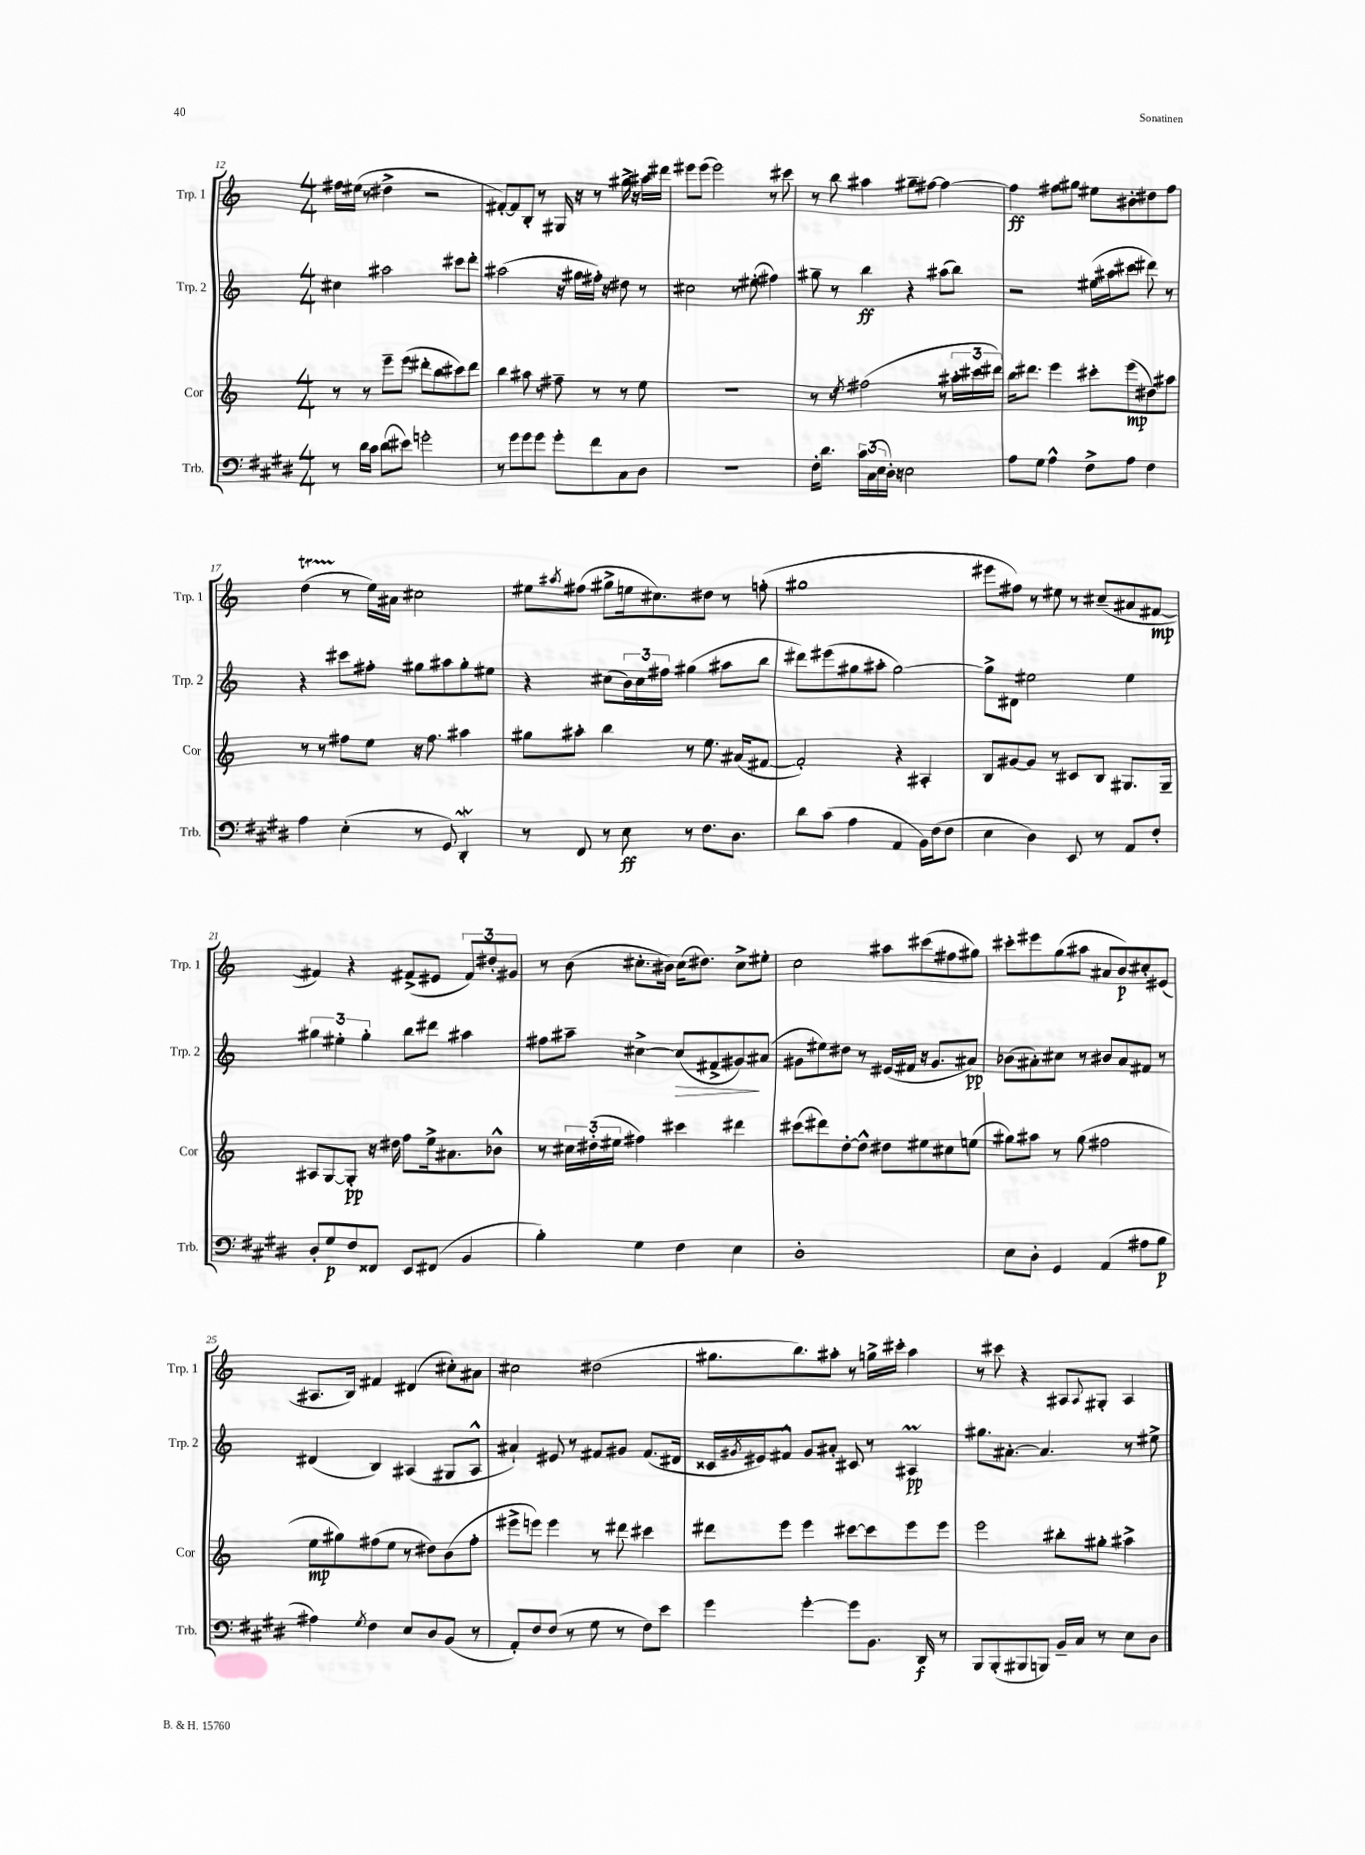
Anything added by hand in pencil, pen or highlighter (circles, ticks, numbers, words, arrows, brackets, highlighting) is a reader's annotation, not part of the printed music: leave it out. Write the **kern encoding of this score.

**kern	**dynam	**kern	**dynam	**kern	**dynam	**kern	**dynam
*part4	*part4	*part3	*part3	*part2	*part2	*part1	*part1
*staff4	*staff4	*staff3	*staff3	*staff2	*staff2	*staff1	*staff1
*I"Trb.	*	*I"Cor	*	*I"Trp. 2	*	*I"Trp. 1	*
*I'Trb.	*	*I'Cor	*	*I'Trp. 2	*	*I'Trp. 1	*
*clefF4	*	*clefG2	*	*clefG2	*	*clefG2	*
*k[f#c#g#d#]	*	*k[]	*	*k[]	*	*k[]	*
*M4/4	*	*M4/4	*	*M4/4	*	*M4/4	*
=12	=12	=12	=12	=12	=12	=12	=12
8r	.	8r	.	4cc#X\	.	16ff#X\LL	.
.	.	.	.	.	.	(16ee#X\JJ	.
16d#\LL	.	8r	.	.	.	8r	.
16c#\JJ	.	.	.	.	.	.	.
(8d#\L	.	8eee~\L	.	2aa#X\	.	4dd#X^\	.
8e#X\J)	.	(8eee\J	.	.	.	.	.
2gn'\	.	8ddd#X'\L	.	.	.	2r	.
.	.	8bb\	.	.	.	.	.
.	.	8ccc#X\)	.	8ccc#X\L	.	.	.
.	.	8ddd#\J	.	8ddd'\J	.	.	.
=13	=13	=13	=13	=13	=13	=13	=13
8r	.	4bb\	.	(2aa#X\	.	[8f#X'/L)	.
8g#\L	.	.	.	.	.	8f#/]	.
8g#\	.	8aa#X\	.	.	.	8B'/J	.
8g#\J	.	8r	.	.	.	8r	.
8g#'\L	.	8ff#X~\	.	16r	.	16G#X/	.
.	.	.	.	16gg#X\LL	.	16r	.
8f#\	.	8r	.	16ff#X'\JJ)	.	8r	.
.	.	.	.	16r	.	.	.
8C#\	.	8r	.	8dd#X\	.	16gg#X^\	.
.	.	.	.	.	.	16r	.
8D#\J	.	8ee\	.	8r	.	16aa#X\LL	.
.	.	.	.	.	.	16ddd#X\JJ	.
=14	=14	=14	=14	=14	=14	=14	=14
1r	.	1r	.	2cc#X\	.	8eee#X\L	.
.	.	.	.	.	.	(8eee#\J	.
.	.	.	.	.	.	2eee#\)	.
.	.	.	.	8r	.	.	.
.	.	.	.	(8ee#X'\	.	.	.
.	.	.	.	4ff#X\)	.	8r	.
.	.	.	.	.	.	8ccc#X\	.
=15	=15	=15	=15	=15	=15	=15	=15
16F#'\KL	.	8r	.	8gg#X~\	.	8r	.
8.d#\J	.	.	.	.	.	.	.
.	.	8r	.	8r	.	8bb\	.
.	.	8qee/	.	.	.	.	.
24c#\LL	.	(2ff#X\	.	4bb\	ff	4aa#X\	.
(24C#\	.	.	.	.	.	.	.
24E\	.	.	.	.	.	.	.
16D#'\JJ)	.	.	.	.	.	.	.
16r	.	.	.	.	.	.	.
2E\	.	.	.	4r	.	8gg#X~\L	.
.	.	.	.	.	.	[8ff#X\J	.
.	.	8r	.	(8aa#X\L	.	4ff#\_	.
.	.	24aa#X'\LL	.	8bb\J)	.	.	.
.	.	24ccc#X\	.	.	.	.	.
.	.	24ddd#X\JJ)	.	.	.	.	.
=16	=16	=16	=16	=16	=16	=16	=16
8A\L	.	16bb\KL	.	2r	.	4ff#\]	ff
.	.	8.ddd#X\J	.	.	.	.	.
8G#\J	.	.	.	.	.	.	.
4A^^\	.	4eee\	.	.	.	8ff#X\L	.
.	.	.	.	.	.	8gg#X\J	.
8F#^\L	.	8ccc#X'\L	.	(16ee#X\LL	.	8ee#X\L	.
.	.	.	.	16aa#X\J	.	.	.
8A\J	.	(8eee\	mp	8ccc#X\J	.	8b#X'\	.
4F#\	.	8dd#X\)	.	8ddd#X\)	.	8dd#X\	.
.	.	8aa#X\J	.	8r	.	8ff#\J	.
!!LO:LB:g=z
=17	=17	=17	=17	=17	=17	=17	=17
4A\	.	8r	.	4r	.	(4ddT\	.
.	.	8r	.	.	.	.	.
(4E'\	.	8ff#X\L	.	8ccc#X\L	.	8r	.
.	.	8ee\J	.	8ff#X'\J	.	16ee\LL)	.
.	.	.	.	.	.	16a#X\JJ	.
8r	.	16r	.	8gg#X\L	.	2cc#X\	.
.	.	8.ff#\	.	.	.	.	.
8GG#/)	.	.	.	8aa#X\	.	.	.
4DD#W'/	.	4aa#X\	.	8gg#'\	.	.	.
.	.	.	.	8ee#X\J	.	.	.
=18	=18	=18	=18	=18	=18	=18	=18
8r	.	8gg#X\L	.	4r	.	8ee#X\L	.
.	.	.	.	.	.	8qaa#X/	.
8FF#/	.	8aa#X'\J	.	.	.	(8ff#X\J	.
8r	.	4bb\	.	(8cc#X\L	.	8gg#X^\L	.
8E\	ff	.	.	24b\L)	.	16een\k	.
.	.	.	.	24cc#\	.	.	.
.	.	.	.	.	.	8.cc#X\)	.
.	.	.	.	24ff#X\JJ	.	.	.
8r	.	8r	.	(4gg#X\	.	.	.
8.F#\L	.	8.ee\	.	.	.	8dd#X\J	.
.	.	.	.	8aa#X\L	.	8r	.
8.D#\J	.	(16a#X/KL	.	.	.	.	.
.	.	[8f#X/J	.	8bb\J	.	(8ffn'\	.
=19	=19	=19	=19	=19	=19	=19	=19
8d#\L	.	2f#'/])	.	8ddd#X\L)	.	1gg#X	.
(8c#\J	.	.	.	(8eee#X\	.	.	.
4A\	.	.	.	8gg#X\	.	.	.
.	.	.	.	8aa#X'\J	.	.	.
4AA/	.	4r	.	[2gg#\)	.	.	.
16BB\LL)	.	4A#X'/	.	.	.	.	.
(16F#\J	.	.	.	.	.	.	.
8F#\J	.	.	.	.	.	.	.
=20	=20	=20	=20	=20	=20	=20	=20
4E\	.	8B/L	.	8gg#^\L]	.	8eee#X\L	.
.	.	[8g#X/	.	8d#X\J	.	8ff#X\J)	.
4D#\)	.	8g#/J]	.	2ee#X\	.	8r	.
.	.	8r	.	.	.	8ee#X\	.
8EE/	.	8c#X/L	.	.	.	8r	.
8r	.	8B/J	.	.	.	(8cc#X~/L	.
8AA/L	.	8.G#X/L	.	4ee#\	.	8a#X/	.
8F#'/J	.	.	.	.	.	[8f#X/J	mp
.	.	16G#~/Jk	.	.	.	.	.
!!LO:LB:g=z
=21	=21	=21	=21	=21	=21	=21	=21
8D#'/L	.	8A#X/L	.	6gg#X\	.	4f#X/])	.
8G#/	p	[8G/	.	.	.	.	.
.	.	.	.	6ee#X'\	.	.	.
8F#/	.	8G'/J]	pp	.	.	4r	.
.	.	.	.	6gg#'\	.	.	.
8FF##X/J	.	16r	.	.	.	.	.
.	.	16dd#X\	.	.	.	.	.
8EE/L	.	8ff\L	.	8bb\L	.	(8f#X^/L	.
(8FF#X/J	.	16ee^\k	.	8ddd#X\J	.	8e#X/J	.
.	.	8.a#X\	.	.	.	.	.
4BB/	.	.	.	4aa#X\	.	12f#/L)	.
.	.	.	.	.	.	12dd#X'/	.
.	.	8b-X^^\J	.	.	.	.	.
.	.	.	.	.	.	12g#X/J	.
=22	=22	=22	=22	=22	=22	=22	=22
4B'\)	.	8r	.	8ff#X\L	.	8r	.
.	.	24cc#X\LL	.	8aa#X~\J	.	(8b\	.
.	.	(24dd#X'\	.	.	.	.	.
.	.	24ee#X\JJ	.	.	.	.	.
4G#\	.	4ff#X\)	.	[4cc#X^\	.	8.cc#X'\L	.
.	.	.	.	.	.	16b#X\Jk)	.
!	!	!	!	!	!LO:HP:b	!	!
4F#\	.	4ccc#X\	.	(8cc#/L]	>	(16cc#\KL	.
.	.	.	.	.	.	8.dd#X\J)	.
.	.	.	.	8f#X^/	.	.	.
4E\	.	4ddd#X\	.	8g#X/)	.	8cc#^\L	.
.	.	.	.	(8a#X/J	]	8ee#X'\J	.
=23	=23	=23	=23	=23	=23	=23	=23
1D#'	.	(8ccc#X\L	.	8g#X\L	.	2cc\	.
.	.	8ddd#X\)	.	8ee#X\)	.	.	.
.	.	[8dd'\	.	8dd#X\J	.	.	.
.	.	8dd^^\J]	.	8r	.	.	.
.	.	8dd#X\L	.	(16e#X/LL	.	8aa#X\L	.
.	.	.	.	16f#X/JJ	.	.	.
.	.	8ee#X\	.	16r	.	(8ccc#X\	.
.	.	.	.	8.g#/L	.	.	.
.	.	8cc#X\	.	.	.	8ff#X\	.
.	.	(8een\J	.	8a#X/J)	pp	8gg#X\J)	.
=24	=24	=24	=24	=24	=24	=24	=24
8E\L	.	8gg#X\L)	.	(8b-X\L	.	8ccc#X'\L	.
8D#'\J	.	8aa#X\J	.	8a#X'\)	.	8eee#X\	.
4GG#/	.	8r	.	8cc#X\J	.	(8gg\	.
.	.	(8gg#\	.	8r	.	8aa#X\J	.
(4AA/	.	2ff#X\	.	8b#X/L	.	8a#X/L	.
.	.	.	.	8a#/	.	8b/)	p
8A#X\L	.	.	.	8f#X/J	.	8cc#X'/	.
8B\J	p	.	.	8r	.	(8e#X/J	.
!!LO:LB:g=z
=25	=25	=25	=25	=25	=25	=25	=25
4A#X\)	.	8ee\L	mp	(4d#X/	.	8.A#X/L	.
.	.	8gg#X\)	.	.	.	.	.
.	.	.	.	.	.	16B/Jk)	.
8qG#/	.	.	.	.	.	.	.
4F#\	.	(8ff#X\	.	4B/)	.	4f#X/	.
.	.	8ee\J	.	.	.	.	.
8E/L	.	8r	.	(4A#X/	.	(4d#X/	.
8D#/	.	8dd#X\L)	.	.	.	.	.
(8BB/J	.	(8b\	.	8G#X/L	.	8cc#X'\L)	.
8r	.	8ff#'\J	.	8A#^^/J	.	8a#X\J	.
=26	=26	=26	=26	=26	=26	=26	=26
8AA'/L)	.	8eee#X^\L	.	4a#X`/)	.	2cc#X\	.
8F#/	.	8eeen\J)	.	.	.	.	.
(8F#/J	.	4eee\	.	8e#X/	.	.	.
8r	.	.	.	8r	.	.	.
8G#\	.	8r	.	8f#X/L	.	(2dd#X\	.
8r	.	8ddd#X\	.	8g#X/J	.	.	.
8F#\L)	.	4ccc#X\	.	(8.f#/L	.	.	.
8e\J	.	.	.	.	.	.	.
.	.	.	.	16d#X/Jk	.	.	.
=27	=27	=27	=27	=27	=27	=27	=27
4g#\	.	8ddd#X\L	.	16c##X/LL	.	8.gg#X\L	.
.	.	.	.	8qg#X/	.	.	.
.	.	.	.	16e#X/J)	.	.	.
.	.	8eee\J	.	8f#X^^/J	.	.	.
.	.	.	.	.	.	8.bb\)	.
[4g#'\	.	4eee\	.	8g#/L	.	.	.
.	.	.	.	8a#X'/J	.	8aa#X'\J	.
8g#\L]	.	[8ccc#X\L	.	8c#X/	.	8r	.
8.BB\J	.	8ccc#\]	.	8r	.	16ggn^\LL	.
.	.	.	.	.	.	16ccc#X'\JJ	.
.	.	8eee\	.	4A#Xm/	pp	4aa#\	.
16DD#/	f	.	.	.	.	.	.
8r	.	8eee\J	.	.	.	.	.
=28	=28	=28	=28	=28	=28	=28	=28
8BBB/L	.	2eee\	.	8.gg#X\L	.	8r	.
(8BBB'/	.	.	.	.	.	8ccc#X\	.
.	.	.	.	[8.a#X'\J	.	.	.
8BBB#X/	.	.	.	.	.	4r	.
8BBBn/J)	.	.	.	4.a#/]	.	.	.
16BB~/LL	.	8bb#X'\L	.	.	.	8A#X/L	.
16C#/JJ	.	.	.	.	.	.	.
.	.	.	.	.	.	8qqA#/	.
8r	.	8gg#X'\J	.	.	.	8G#X'/J	.
8E\L	.	4aa#X^\	.	8r	.	4A#/	.
8D#\J	.	.	.	8ee#X^\	.	.	.
==	==	==	==	==	==	==	==
*-	*-	*-	*-	*-	*-	*-	*-
